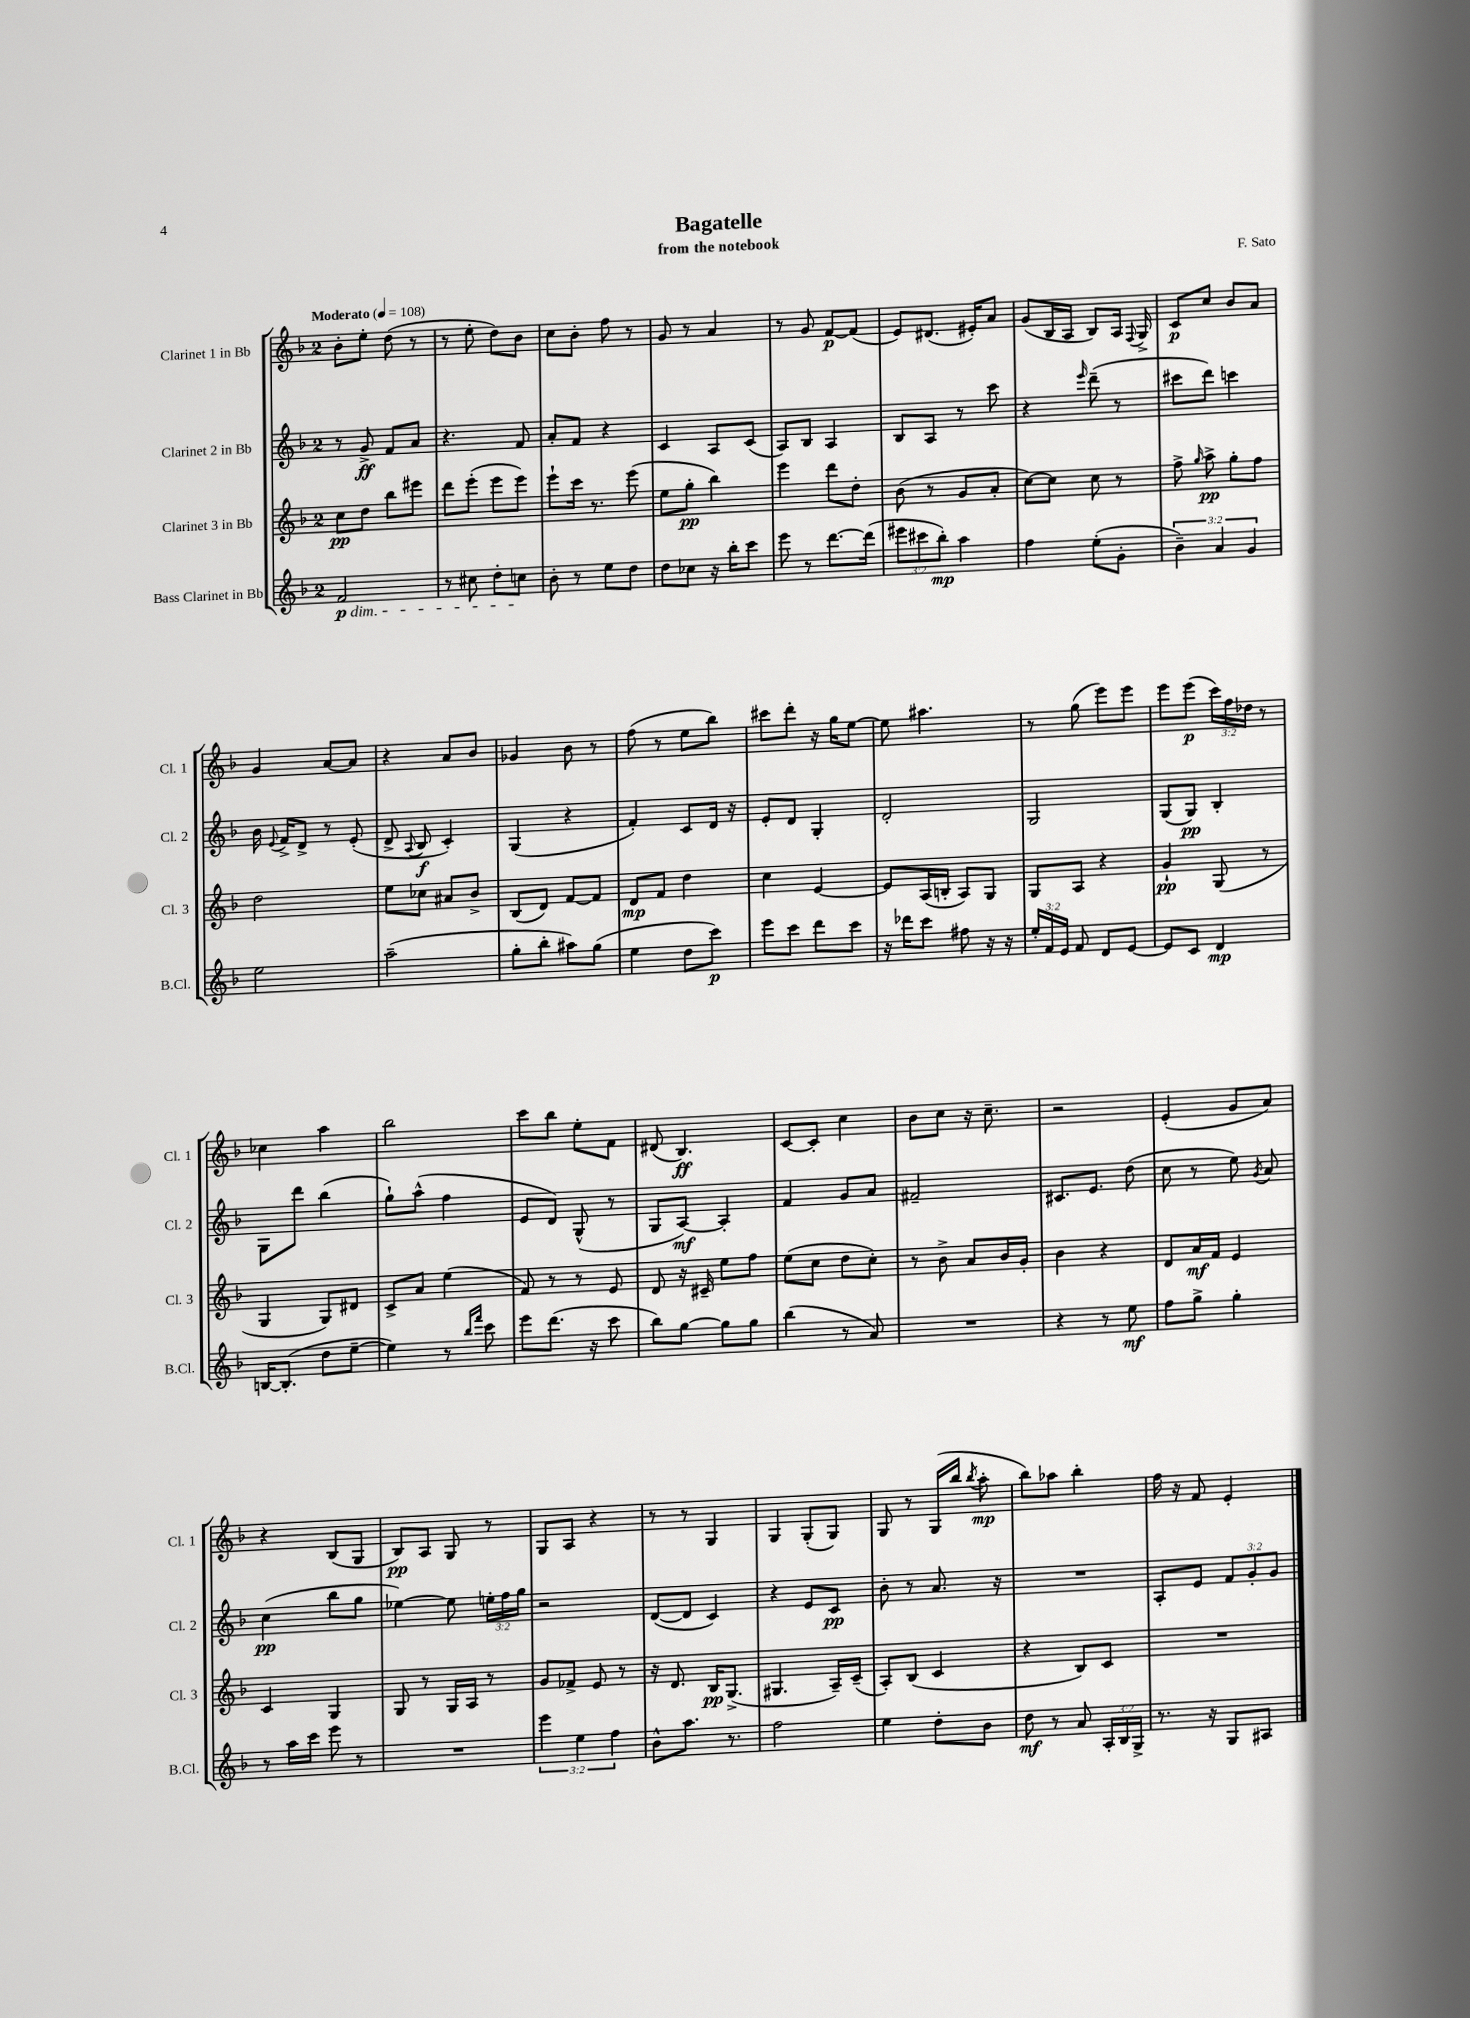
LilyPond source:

\header { title = "Bagatelle" composer = "F. Sato" subtitle = "from the notebook" }
<<
\new StaffGroup <<
\new Staff = "s0" \with { instrumentName = "Clarinet 1 in Bb" shortInstrumentName = "Cl. 1" } {
    \clef treble \key f \major \once \override Staff.TimeSignature.style = #'single-digit \time 2/4 \override Staff.TupletNumber.text = #tuplet-number::calc-fraction-text \tempo "Moderato" 4 = 108
    \autoBeamOff bes'8[-. e''8]-. d''8( r8 |
    r8 e''8-. d''8[) bes'8] |
    c''8[ bes'8]-. f''8 r8 |
    g'8 r8 a'4 |
    r8 g'8 f'8[~\p f'8]( |
    e'8[) dis'8.]( eis'16[-.) a'8] |
    g'8[( bes16 a16] bes8[) a16] \appoggiatura { f8 } g16-> |
    c'8[\p c''8] bes'8[ a'8] |
    g'4 a'8[~ a'8] |
    r4 a'8[ bes'8] |
    ges'4 bes'8 r8 |
    f''8( r8 e''8[ bes''8]) |
    cis'''8[ d'''8]-. r16 g''16[ e''8]~ |
    e''8 ais''4. |
    r8 g''8( e'''8[) e'''8] |
    e'''8[ e'''8]\p( \tuplet 3/2 { c'''16[) f''16 des''16] } r8 |
    ces''4 a''4 |
    bes''2 |
    c'''8[ bes''8] e''8[-. f'8] |
    dis'8( bes4.\ff) |
    c'8[~ c'8]-. c''4 |
    bes'8[ c''8] r16 c''8.-- |
    r2 |
    e'4-.( g'8[ a'8]) |
    r4 bes8[( g8] |
    bes8[\pp) a8] g8 r8 |
    g8[ a8] r4 |
    r8 r8 g4 |
    g4 g8[-.( g8]) |
    g8 r8 g16[( bes''16] \acciaccatura { bes''8 } a''8-.\mp |
    bes''8[) aes''8] bes''4-. |
    f''16 r16 f'8 e'4-. \bar "|." |
}
\new Staff = "s1" \with { instrumentName = "Clarinet 2 in Bb" shortInstrumentName = "Cl. 2" } {
    \clef treble \key f \major \once \override Staff.TimeSignature.style = #'single-digit \time 2/4 \override Staff.TupletNumber.text = #tuplet-number::calc-fraction-text
    \autoBeamOff r8 g'8->\ff f'8[ a'8] |
    r4. f'8 |
    a'8[-. f'8] r4 |
    c'4 a8[ c'8]( |
    a8[) bes8] a4 |
    bes8[ a8] r8 c'''8 |
    r4 \grace { e'''16 } d'''8--( r8 |
    cis'''8[ d'''8]) c'''4 |
    bes'16 \appoggiatura { e'8 } f'16[-> d'8]-> r8 e'8-.( |
    d'8-> \appoggiatura { a8 } bes8\f c'4-.) |
    g4( r4 |
    f'4-.) c'8[ d'16] r16 |
    e'8[-. d'8] g4-. |
    d'2-. |
    g2 |
    g8[( g8]\pp) bes4-. |
    g8[ d'''8] bes''4( |
    g''8[-!) a''8]-^( f''4 |
    e'8[ d'8]) g8-^( r8 |
    g8[ a8]~\mf) a4-. |
    f'4 g'8[ a'8] |
    fis'2-- |
    cis'8.[ e'8.] d''8( |
    c''8 r8 e''8) \acciaccatura { g'8 } a'8 |
    c''4\pp( bes''8[ g''8] |
    ees''4~) ees''8 \tuplet 3/2 { e''16[-. f''16 g''16] } |
    r2 |
    d'8[~( d'8] c'4) |
    r4 e'8[ c'8]\pp |
    bes'8-. r8 a'8. r16 |
    R2 |
    a8[-. e'8] \tuplet 3/2 { f'8[ g'8-. g'8] } \bar "|." |
}
\new Staff = "s2" \with { instrumentName = "Clarinet 3 in Bb" shortInstrumentName = "Cl. 3" } {
    \clef treble \key f \major \once \override Staff.TimeSignature.style = #'single-digit \time 2/4
    \autoBeamOff c''8[\pp d''8] bes''8[ eis'''8] |
    d'''8[ e'''8]-.( e'''8[ e'''8]) |
    e'''8[-! c'''16] r8. e'''8( |
    e''8[ g''8]-.\pp bes''4) |
    e'''4 d'''8[ d''8]-. |
    bes'8( r8 g'8[ a'8]-. |
    c''8[~) c''8] c''8 r8 |
    f''8-> \grace { g''16 } a''8->\pp g''8[-. f''8] |
    d''2 |
    e''8[ ces''8] ais'8[ bes'8]-> |
    bes8[( d'8]) f'8[~ f'8] |
    d'8[\mp f'8] d''4 |
    c''4 e'4~ |
    e'8[ a16( b16]-. a8[) g8] |
    g8[ a8] r4 |
    g'4-!\pp g8( r8 |
    g4 g8[) dis'8] |
    c'8[-> a'8] e''4( |
    f'8) r8 r8 e'8 |
    d'8 r16 cis'16-- e''8[ f''8] |
    e''8[( c''8] d''8[ c''8]-.) |
    r8 bes'8-> a'8[ bes'16 g'16]-. |
    bes'4 r4 |
    d'8[ a'16\mf f'16] e'4 |
    c'4 g4 |
    g8 r8 g16[ a16] r8 |
    g'8[ fes'8]-> e'8 r8 |
    r16 d'8. bes16[\pp g8.]->( |
    gis4. a16[--) c'16]--( |
    a8[-.) bes8]( c'4 |
    r4 bes8[) c'8] |
    R2 \bar "|." |
}
\new Staff = "s3" \with { instrumentName = "Bass Clarinet in Bb" shortInstrumentName = "B.Cl." } {
    \clef treble \key f \major \once \override Staff.TimeSignature.style = #'single-digit \time 2/4 \override Staff.TupletNumber.text = #tuplet-number::calc-fraction-text
    \autoBeamOff f'2\p\dim |
    r8 cis''8 d''8[-. c''8]\! |
    bes'8-. r8 e''8[ d''8] |
    d''8[ ces''8] r16 bes''16[-. c'''8] |
    e'''8 r8 d'''8.[~ d'''16]( |
    \tuplet 3/2 { eis'''8[ cis'''8 bes''8]-.\mp) } a''4 |
    f''4 e''8[-.( g'8]-. |
    \tuplet 3/2 { bes'4--) a'4 g'4 } |
    e''2 |
    a''2--( |
    g''8[-. bes''8]-. ais''8[) g''8]( |
    e''4 d''8[ c'''8]\p) |
    e'''8[ c'''8] d'''8[ c'''8] |
    r16 des'''16[ c'''8] fis''8 r16 r16 |
    \tuplet 3/2 { e''16[-. f'16 e'16] } f'8 d'8[ e'8]~ |
    e'8[ c'8] d'4\mp |
    b16[~ b8.]-.( d''8[ e''8]~-- |
    e''4) r8 \grace { bes''16[ f'''16] } c'''8 |
    e'''8[ d'''8.]( r16 c'''8 |
    bes''8[) g''8]~ g''8[ g''8] |
    bes''4( r8 a'8) |
    R2 |
    r4 r8 e''8\mf |
    f''8[ g''8]-> g''4-. |
    r8 a''16[ c'''16] e'''8 r8 |
    R2 |
    \tuplet 3/2 { e'''4 e''4 f''4 } |
    bes'8[-^ a''8.] r8. |
    f''2 |
    e''4 d''8[-. bes'8] |
    d''8\mf r8 a'8 \tuplet 3/2 { a16[-. bes16 g16]-> } |
    r8. r16 g8[ ais8] \bar "|." |
}
>>
>>
\layout { \context { \Score \remove "Bar_number_engraver" } }
